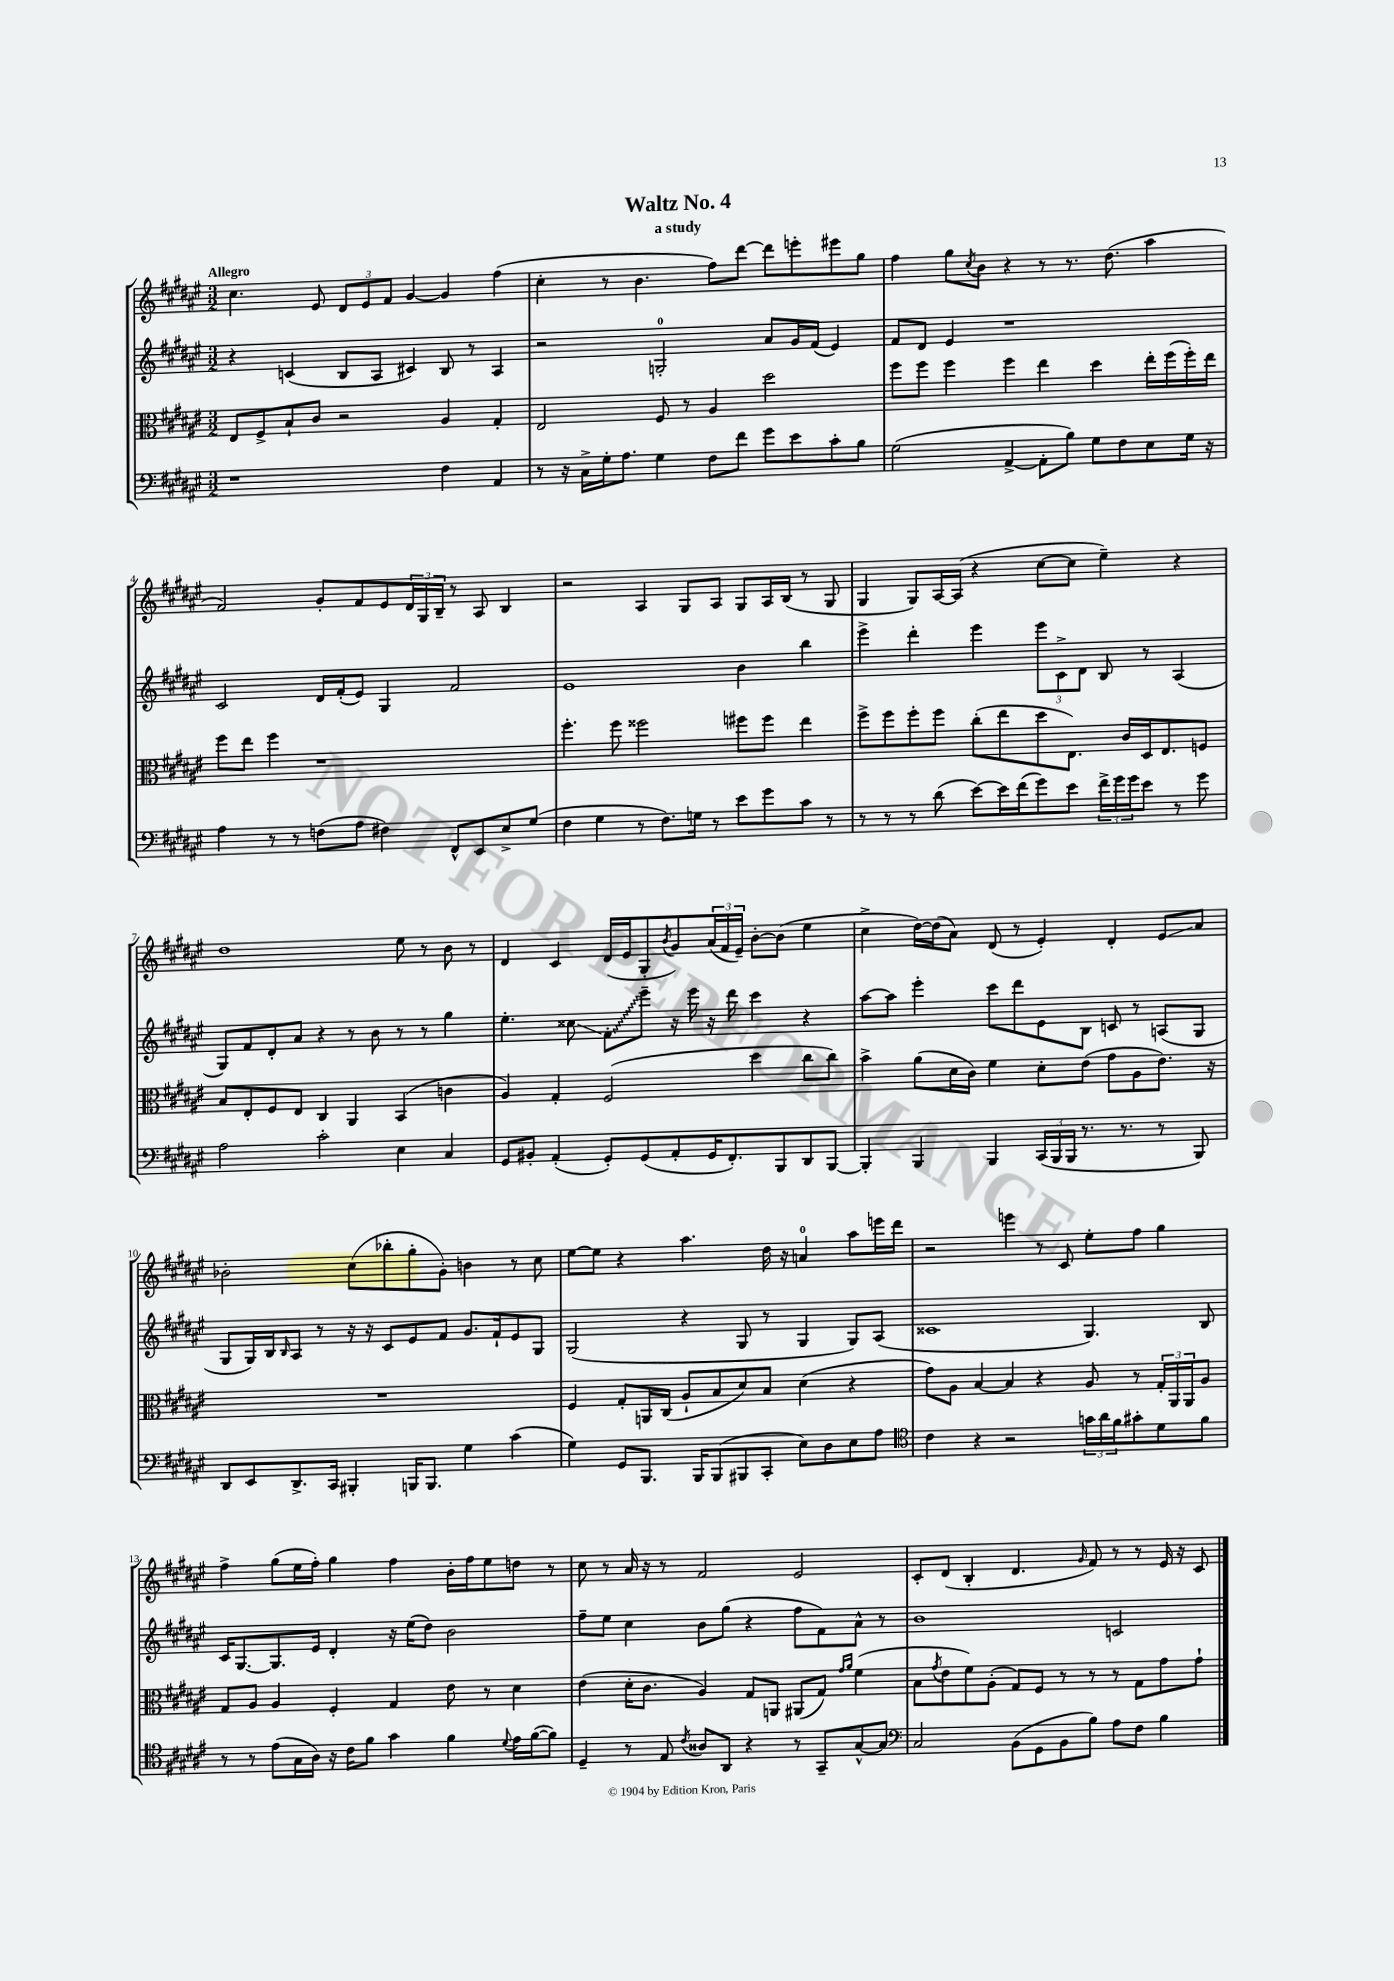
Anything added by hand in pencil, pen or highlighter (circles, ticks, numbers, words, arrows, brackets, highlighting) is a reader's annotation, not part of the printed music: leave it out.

**kern	**kern	**kern	**kern
*staff4	*staff3	*staff2	*staff1
*clefF4	*clefC3	*clefG2	*clefG2
*k[f#c#g#d#a#e#]	*k[f#c#g#d#a#e#]	*k[f#c#g#d#a#e#]	*k[f#c#g#d#a#e#]
*M3/2	*M3/2	*M3/2	*M3/2
1r	8E#/L	4r	4.cc#\
.	8F#^/	.	.
.	8B`/	(4c/	.
.	8c#/J	.	8e#/
.	2r	8B/L	12d#/L
.	.	.	12e#/
.	.	8A#/J	.
.	.	.	12f#/J
.	.	4c#/)	[4g#/
4F#\	4A#/	8B/	4g#/]
.	.	8r	.
4AA#/	4G#'/	4A#/	(4ff#\
=	=	=	=
8r	2E#/	2r	4cc#'\
16r	.	.	.
16C#^\LL	.	.	.
16G#'\J	.	.	8r
8.A#\J	.	.	.
.	.	.	4.b\
4G#\	8F#/	2G'/	.
.	8r	.	.
8F#\L	4A#/	.	8ff#\L)
8f#\J	.	.	[8ddd#\J
8g#\L	2dd#\	8a#/L	8ddd#\]L
8e#\	.	16g#/L	8eee'\
.	.	(16f#/JJ	.
8c#'\	.	4e#/)	8eee#\
8B\J	.	.	8gg#\J
=	=	=	=
(2G#\	8ff#\L	8f#/L	4ff#\
.	8ff#\J	8d#/J	.
.	4ff#\	4e#/	8gg#\L
.	.	.	8qcc#/
.	.	.	8b\J
[4AA#^/	4ff#\	1r	4r
8AA#'\]L	4ee#\	.	8r
8B\J)	.	.	8.r
8G#\L	4dd#\	.	.
.	.	.	(8.dd#\
8F#\	.	.	.
8E#\	16ee#'\LL	.	4aa#\
.	(16ff#\	.	.
16G#\Jk	16ff#'\)	.	.
16r	16ee#\JJ	.	.
=	=	=	=
4A#\	8ff#\L	2c#/	2f#/)
.	8ee#\J	.	.
8r	4ff#\	.	.
8r	.	.	.
(8F\L	1r	16d#/LL	8g#'/L
.	.	(16f#'/J	.
8A#\J	.	8e#/J)	8f#/
4F#\)	.	4G#/	8e#/
.	.	.	24d#/L
.	.	.	24G#/
.	.	.	24B~/JJ
8FF#^^/L	.	2f#/	8r
8EE#/	.	.	8A#/
8E#^/	.	.	4B/
(8G#/J	.	.	.
=	=	=	=
4F#\	4.ff#'\	1e#	2r
4G#\	.	.	.
.	8ff#\	.	.
8r	2ff##\	.	4A#/
8.F#\L)	.	.	.
.	.	.	8G#/L
16G\Jk	.	.	.
8r	.	.	8A#/J
8e#\L	8ff#\L	4b\	8G#/L
8g#\	8ff#\J	.	16A#/L
.	.	.	(16B/JJ
8c#\J	4ee#\	4bb\	8r
8r	.	.	8G#/
=	=	=	=
8r	8ff#^\L	4eee#^\	4G#/
8r	8ff#\	.	.
8r	8ff#'\	4ddd#'\	8G#/L)
(8d#\	8ff#\J	.	[16A#/L
.	.	.	(16A#/]JJ
[8e#\L)	(8cc#'\L	4eee#\	4r
16e#\]L	8ee#\	.	.
(16f#\J	.	.	.
8g#\)	8dd#\	12eee#\L	[8cc#\L
.	.	12c#^\	.
8e#\J	8.E#\J)	.	8cc#\]J
.	.	12d#\J	.
24f#^\LL	.	8B/	4ee#~\)
24g#\	.	.	.
.	16c#/LL	.	.
24g#\J	.	.	.
8e#\J	16D#/J	8r	.
.	8.E#/	.	.
8r	.	(4A#/	4r
8g#\	8F/J	.	.
=	=	=	=
2A#\	8B/L	8G#/L)	1dd#
.	8E#'/	8f#/	.
.	8F#/	8d#'/	.
.	8E#/J	8a#/J	.
2c#'\	4C#/	4r	.
.	4AA#/	8r	.
.	.	8b\	.
4E#\	(4BB/	8r	8ee#\
.	.	8r	8r
4C#/	4c\	4gg#\	8b\
.	.	.	8r
=	=	=	=
8GG#/L	4A#/)	4.ee#'\	4d#/
8BB#'/J	.	.	.
(4AA#'/	4G#'/	.	4c#/
.	.	8cc##\	.
8GG#'/L)	(2F#/	8f#'\L	(16d#/LL
.	.	.	16e#/J
(8GG#/	.	8eee#~\J	8G#'/
.	.	.	8qb/
8AA#'/	.	16r	8g#/)
.	.	16eee#\	.
16GG#/K	.	16r	(24a#/L
.	.	.	24f#/
8.FF#'/)	.	16ddd#\	.
.	.	.	24e#~/JJ)
.	4dd#\	4ccc#\	[8b'\L
8BBB/	.	.	(8b\]J
8DD#/	8cc#\L	4r	4ee#\
[8BBB/J	8cc#\J)	.	.
=	=	=	=
4BBB'/]	4b^\	[8aa#\L	4cc#^\
.	.	8aa#\]J	.
4BBB/	(8a#\L	4eee#'\	[16dd#\LL)
.	.	.	(16dd#\]J
.	16d#\L	.	8a#\J)
.	16c#\JJ)	.	.
4BBB/	4f#\	8ccc#\L	(8d#/
.	.	8ddd#\	8r
(24CC#/LL	8d#'\L	8e#\	4e#'/)
24BBB/	.	.	.
24BBB/JJ	.	.	.
8.r	(8e#\J	8B\J	.
.	8g#\L	8c/	4d#'/
8.r	.	.	.
.	8A#\	8r	.
8r	8.e#\J)	(8A/L	8e#/L
8BBB/)	.	8G#/J	8a#/J
.	16r	.	.
=	=	=	=
8DD#/L	1.r	8G#/L	2b-'\
8EE#/	.	16G#/L)	.
.	.	16B/J	.
.	.	16qqB/	.
8.DD#^/	.	8A#/J	.
.	.	8r	.
16CC#/Jk	.	.	.
4BBB#'/	.	16r	(8cc#\L
.	.	16r	.
.	.	8c#/L	8bb-'\
16BBB/LK	.	8e#/	8gg#'\
8.BBB/J	.	.	.
.	.	8f#/J	8g#'\J)
4G#\	.	8.g#/L	4b\
.	.	16f#`/k	.
(4c#\	.	8e#/	8r
.	.	8G#/J	8cc#\
=	=	=	=
4G#\)	4F#/	(2G#/	[8ee#\L
.	.	.	8ee#\]J
8GG#/L	8G#'/L	.	4r
8.BBB/J	16AA/L	.	.
.	(16C#/JJ	.	.
.	8A#`/L	4r	4.aa#\
16BBB/LK	.	.	.
(8BBB/	8B/	.	.
8BBB#/	8d#/)	8G#/	.
8CC#'/J	8B/J	8r	16dd#\
.	.	.	16r
8E#\L)	(4d#\	4G#/	4a/
8D#\	.	.	.
8E#\	4r	8G#/L)	8aa#\L
8A#\J	.	(8A#/J	16eee\L
.	.	.	16ddd#\JJ
=	=	=	=
*clefC4	*	*	*
4c#\	8g#\L)	1c##	2r
.	8A#\J	.	.
4r	[4B/	.	.
2r	4B/]	.	4eee\
.	4r	.	8r
.	.	.	8c#/
24g\LL	8A#/	4.G#/)	8ee#'\L
24a#\	.	.	.
24f#\J	.	.	.
8g#'\	8r	.	8ff#\J
8d#\	24G#'/LL	.	4gg#\
.	24AA#/	.	.
.	24AA#/J	.	.
8f#\J	8A#/J	8B/	.
=	=	=	=
8r	8G#/L	16c#/LK	4ff#^\
.	.	[8.G#/	.
8r	8A#/J	.	.
(8e#\L	4A#/	8.G#/]	(8gg#\L
16G#\L	.	.	16ee#\L
16A#\JJ)	.	16e#/Jk	16ff#'\JJ)
16r	4F#'/	4d#'/	4gg#\
16c#\LK	.	.	.
8f#\J	.	.	.
4g#\	4G#/	16r	4ff#\
.	.	(16ee#\LK	.
.	.	8dd#\J)	.
4f#\	8e#\	2b\	16b'\LL
.	.	.	16ff#\J
.	8r	.	8ee#\
8qqd#/	.	.	.
16e#\LL	4d#\	.	8dd\J
([16f#\J	.	.	.
8f#\]J)	.	.	8r
=	=	=	=
4D#~/	(4e#\	8ff#~\L	8cc#\
.	.	8ee#\J	8r
8r	16d#'\LK	4cc#\	16a#/
.	8.c#\J	.	16r
8E#/	.	.	8r
8qc#/	.	.	.
8A##/L	4A#/)	8b\L	2f#/
8AA#/J	.	(8gg#\J	.
4r	8G#/L	4r	.
.	8AA/J	.	.
8r	(8AA#/L	8ff#\L	2e#/
8GG#~/L	8G#/J)	8f#\)	.
.	16qqg#/LL	.	.
.	16qqa#/JJ	.	.
[8G#^^/	(4f#\	8a#^^\J	.
8G#/]J	.	8r	.
=	=	=	=
*clefF4	*	*	*
2C#/	8B\L	1b	8c#'/L
.	8qg#/	.	.
.	8e#\	.	(8d#/J
.	8f#\)	.	4B'/
.	(8A#'\J	.	.
(8BB\L	8G#/L)	.	4.d#/
8GG#\	8F#/J	.	.
8BB\	8r	.	.
.	.	.	16qqg#/
8B\J)	8r	.	8f#/)
8A#\L	8r	2c/	8r
8F#\J	8G#\L	.	8r
4B\	8g#\	.	16e#/
.	.	.	16r
.	8g#`\J	.	8c#/
==	==	==	==
*-	*-	*-	*-
